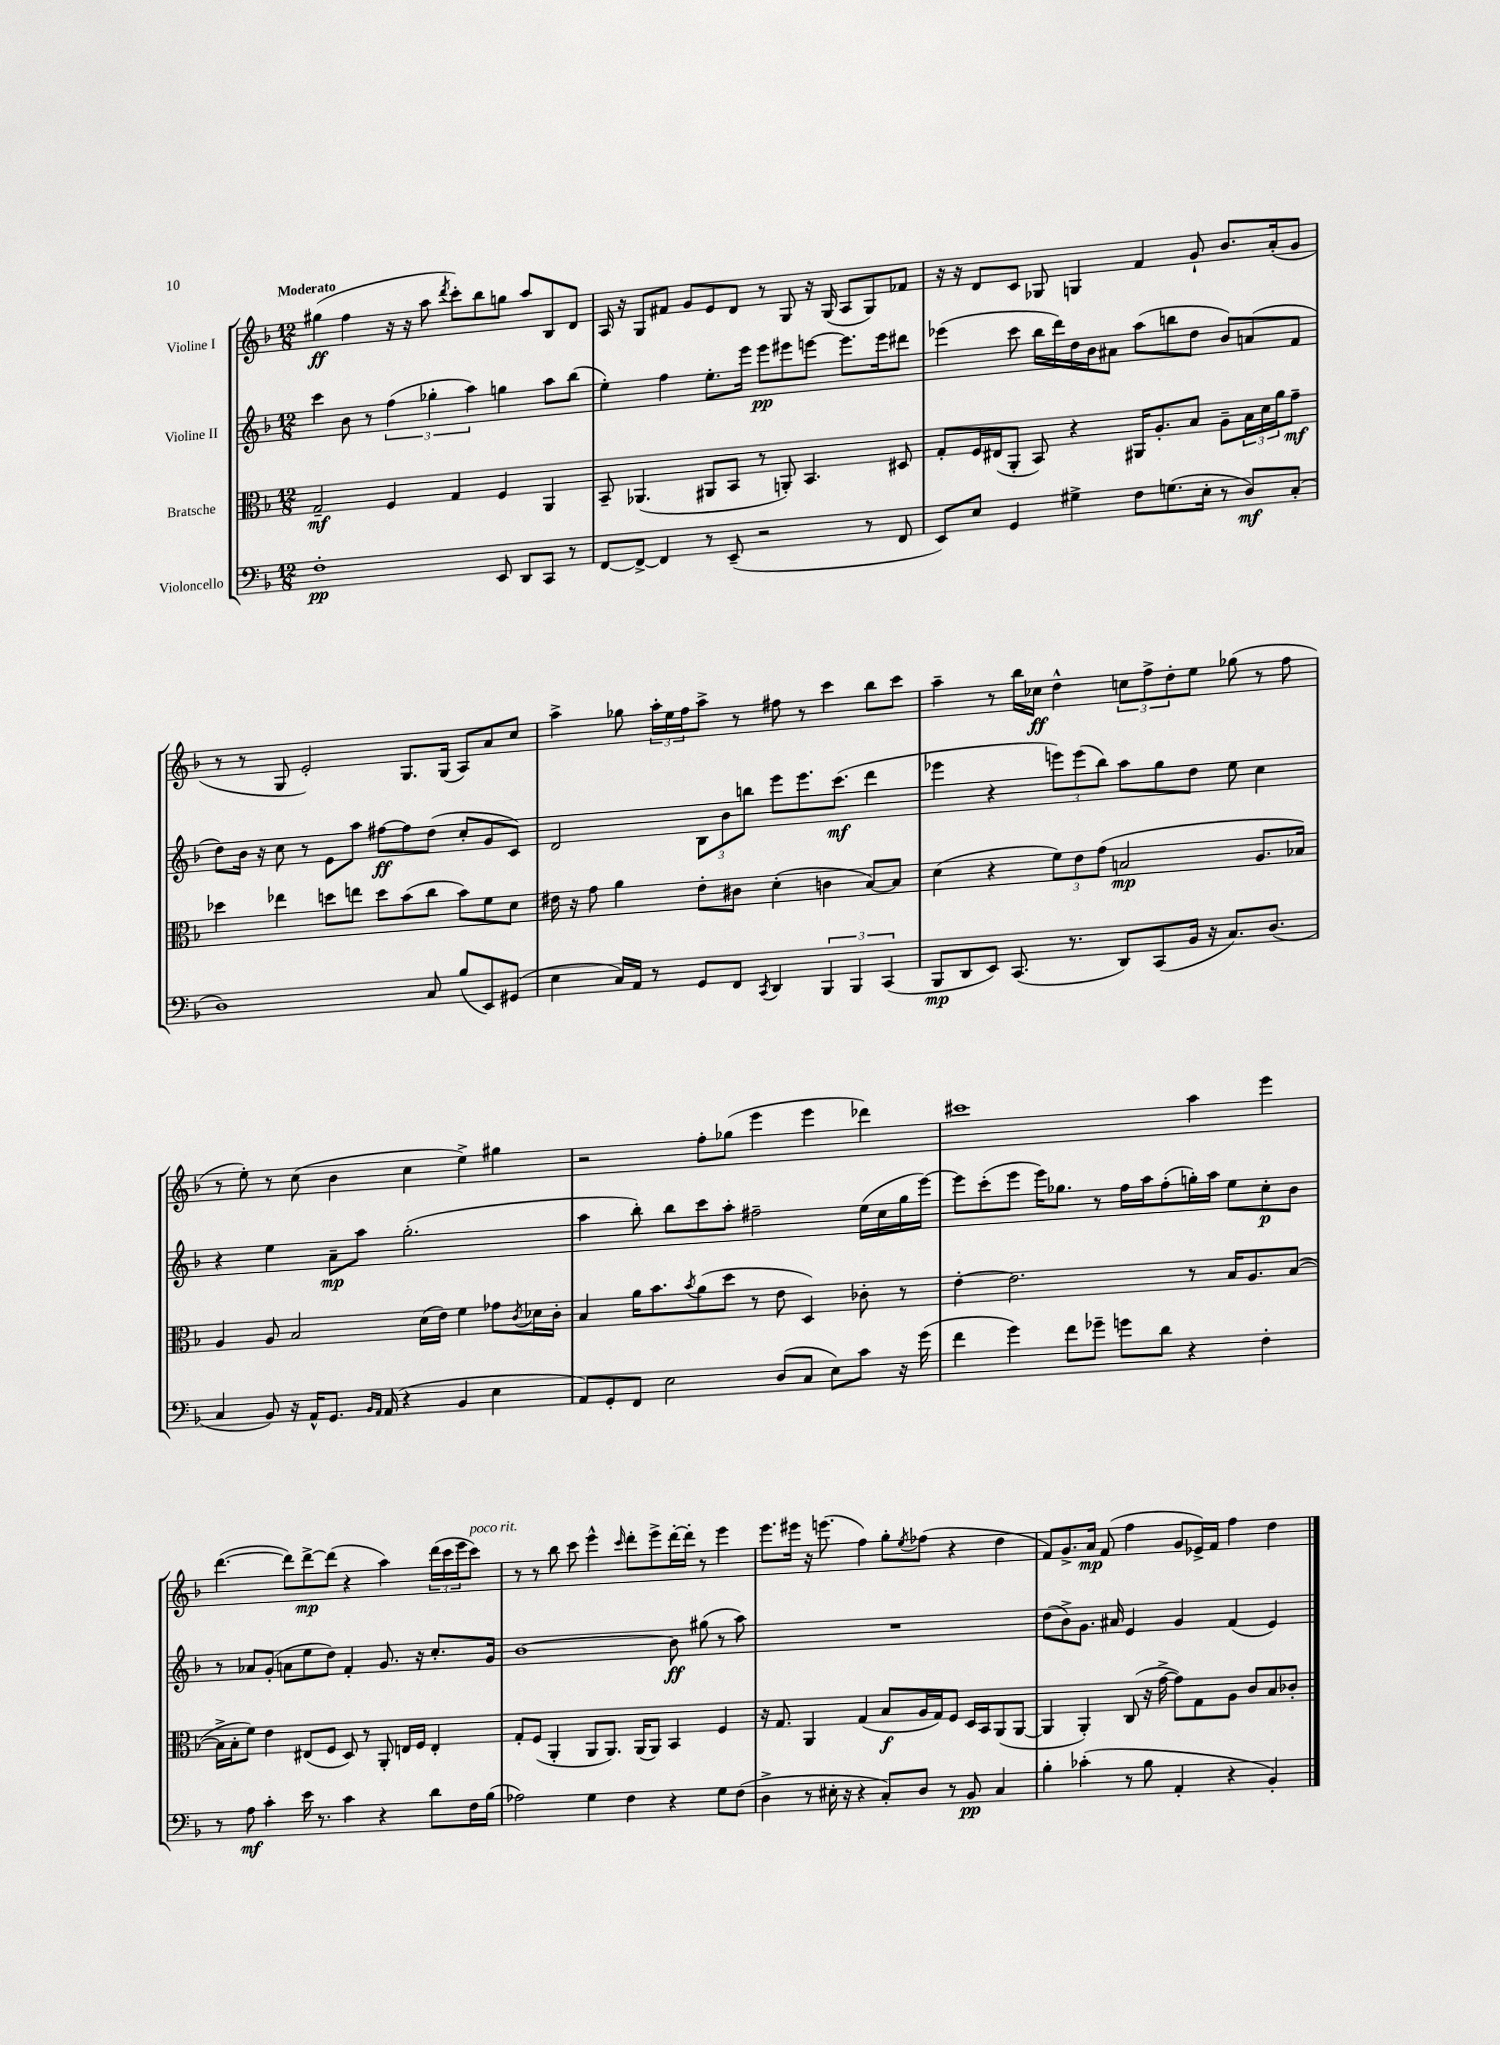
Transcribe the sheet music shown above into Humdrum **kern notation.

**kern	**kern	**kern	**kern
*staff4	*staff3	*staff2	*staff1
*clefF4	*clefC3	*clefG2	*clefG2
*k[b-]	*k[b-]	*k[b-]	*k[b-]
*M12/8	*M12/8	*M12/8	*M12/8
1F'	2G~/	4ccc\	(4gg#\
.	.	8b-\	4ff\
.	.	8r	.
.	4F/	(6ff\	16r
.	.	.	16r
.	.	.	8aa\
.	.	6gg-'\	.
.	.	.	8qddd/
.	4G/	.	8ccc'\L)
.	.	6aa\)	.
.	.	.	8bb-\
8EE/	4F/	4gg\	8gg\J
8DD/L	.	.	8aa/L
8CC/J	4AA/	8aa\L	8B-/
8r	.	(8bb-\J	8d/J
=	=	=	=
[8FF/L	8BB-~/	4ee'\)	16A/
.	.	.	16r
8FF^/_J	(4.AA-/	.	8G/L
4FF/]	.	4ff\	8f#/J
.	.	.	8g/L
8r	8AA#/L	8.ee'\L	8e/
(8EE~/	8BB-/J	.	8d/J
.	.	16eee\Jk	.
2r	8r	8eee\L	8r
.	8AA'/)	8eee#\	8G/
.	4.BB-/	[8eee\J	16r
.	.	.	(16G/
.	.	8.eee\]L	8A/L
8r	.	.	8G/)
.	.	16eee\k	.
8FF/	8D#/	8ddd#\J	8f-/J
=	=	=	=
8EE/L)	8G'/L	(4eee-\	16r
.	.	.	16r
8E/J	16F/L	.	8d/L
.	(16E#/J	.	.
4GG/	8AA'/J	8ccc\	8c/J
.	8BB-/)	16bb-\LL	8G-/
.	.	16ddd\)	.
4G#^\	4r	16dd\	4G/
.	.	16b-\J	.
.	.	8a#\J	.
8F\L	16AA#/LK	(8aa\L	4f/
.	8.A'/	.	.
(8.G\	.	8bb\	.
.	8B-/J	8dd\J	8g`/
16E'\Jk	.	.	.
8r	8A~\L	8b-/L)	8.b-/L
8D/L)	24B-\L	(8a/	.
.	24d\	.	.
.	.	.	(16a'/k
.	24a\J	.	.
(8C'/J	8g~\J	8f/J	8g/J
=	=	=	=
1D)	4dd-\	8dd\L)	8r
.	.	16b-\Jk	8r
.	.	16r	.
.	4ee-\	8cc\	8G/
.	.	8r	2e'/)
.	8dd\L	8e\L	.
.	8ee\J	8aa\J	.
.	8dd\L	[8ff#\L	.
.	(8b-\	8ff#\]	8.G/L
8C/	8cc\J	(8dd\J	.
.	.	.	(16G/Jk
(8B-/L	8b-\L)	8cc'/L	8A/L)
8EE/)	8f\	8g/	8a/
(8GG#/J	8d\J	8c/J)	8cc/J
=	=	=	=
4E\	16e#\	2d/	4aa^\
.	16r	.	.
.	8g\	.	.
16C/LL)	4a\	.	8gg-\
16AA/JJ	.	.	.
8r	.	.	24aa'\LL
.	.	.	24ee\
.	.	.	24ff\J
8GG/L	8e#'\L	12B-\L	8aa^\J
.	.	12b-\	.
8FF/J	8c#\J	.	8r
.	.	12bb\J	.
8qCC/	.	.	.
4DD/	(4d'\	8eee\L	8ff#\
.	.	8.eee\	8r
6BBB-/	4c\	.	4ccc\
.	.	(8.ccc\J	.
6BBB-/	.	.	.
.	[8B-/L)	4ddd\	8bb-\L
(6CC/	.	.	.
.	8B-/]J	.	8ccc\J
=	=	=	=
8BBB-/L	(4d\	4eee-\	4aa~\
8DD/	.	.	.
8EE/J)	4r	4r	8r
(8.CC/	.	.	16bb-\LL
.	.	.	16cc-\JJ
.	12f\L)	12eee\L)	4dd^^\
8.r	.	.	.
.	12e\	(12eee\	.
.	(12g\J	12bb-\J)	.
8DD/L)	2B/	8aa\L	12cc\L
.	.	.	12ff^\
(8CC/	.	8gg\	.
.	.	.	12dd'\
16BB-/Jk	.	8dd\J	8ee\J
16r	.	.	.
8.C/L)	.	8ee\	(8gg-\
.	8.A/L	4cc\	8r
(8.D/J	.	.	.
.	.	.	8ff\
.	16B-/Jk)	.	.
=	=	=	=
4C/	4A/	4r	8r
.	.	.	8ee'\)
8BB-/)	8A/	4ee\	8r
16r	2B-/	.	(8cc\
16AA^^/LK	.	.	.
8.GG/J	.	8a~\L	4b-\
.	.	8aa\J	.
16qqBB-/LL	.	.	.
16qqAA/JJ	.	.	.
(16AA/	.	.	.
4r	.	(2.gg'\	4cc\
.	(16d\LL	.	.
.	16e\JJ)	.	.
4BB-/	4f\	.	4ee^\)
4E\	8g-\L	.	4gg#\
.	8qc/	.	.
.	16d-\L	.	.
.	16c'\JJ	.	.
=	=	=	=
8AA/L)	4B-/	4aa\	2r
8GG'/	.	.	.
8FF/J	16a\LK	8bb-'\)	.
.	8.b-\	.	.
2E\	.	8bb-\L	.
.	8qb-/	.	.
.	(8a\	8ccc\	8ff'\L
.	8dd\J	8aa'\J	(8gg-\J
.	8r	2ff#~\	4eee\
(8D/L	8e\	.	.
8C/J	4D/)	.	4eee\
8E\L)	.	.	.
8c\J	8c-'\	(16ee\LL	4ddd-\)
.	.	16cc\	.
16r	8r	16gg\	.
(16g\	.	[16eee\JJ)	.
=	=	=	=
4f\	[4e'\	8eee\]L	1ccc#
.	.	(8ccc'\	.
4g\)	2.e\]	8eee\J	.
.	.	16eee\LK)	.
.	.	8.gg-\J	.
8f\L	.	.	.
8g-~\J	.	8r	.
8g\L	.	16ff\LL	.
.	.	16aa\J	.
8d\J	.	(8ff'\	.
4r	8r	16gg'\L)	4aa\
.	.	16aa\JJ	.
.	16B-/LK	8ee\L	.
.	8.A/	.	.
4F'\	.	8cc'\	4eee\
.	([8B-/J	8b-\J	.
=	=	=	=
8r	16B-^\]LL	8r	([4.ddd\
.	16B-'\J	.	.
8A\	8f\J)	8a-/L	.
4c'\	4e\	(8g'/J	.
.	.	8a\L	8ddd\]L)
16e\	(8E#/L	8ee\	[8ddd^\
8.r	.	.	.
.	8F/J	8dd\J)	(8ddd\]J
4c\	8D/)	4f'/	4r
.	8r	.	.
4r	8AA'/	8.g/	4aa\)
.	16E/LL	.	.
.	16F/JJ	16r	.
8d\L	4E'/	8.cc'/L	(24ddd\LL
.	.	.	24ccc\
.	.	.	24eee\J
16F\L	.	.	8ccc\J)
(16B-\JJ	.	16g/Jk	.
=	=	=	=
2A-\)	8G'/L	[1b-	8r
.	(8F/J	.	8r
.	4AA'/	.	8bb-\
.	.	.	8ccc\
4G\	8AA/L	.	4eee^^\
.	8.AA/J)	.	.
.	.	.	16qqccc/
4F\	.	.	8ddd'\L
.	(16AA/LK	.	.
.	8AA/J)	.	8eee^\
4r	4BB-/	8b-\]	[16ddd'\L
.	.	.	16ddd'\]JJ
.	.	(8gg#\	8r
8G\L	4F/	8r	4eee\
(8F\J	.	8aa\)	.
=	=	=	=
4D^\	16r	1.r	8.eee\L
.	8.G/	.	.
.	.	.	16eee#\Jk
8r	4AA/	.	16r
.	.	.	(8.eee\
16E#'\	.	.	.
16r	.	.	.
4r	(4G/	.	4ff\)
8C'/L)	8B-/L	.	8gg'\L
.	.	.	8qee/
8D/J	16A/L	.	(8ff-\J
.	16G/J)	.	.
8r	8F/J	.	4r
8BB-/	16D/LL	.	.
.	16BB-/J	.	.
4C/	(8AA/	.	4dd\
.	[8AA/J	.	.
=	=	=	=
4B-'\	4AA/]	(8dd\L	8f/L)
.	.	8b-^\)	8.g^/
(4c-'\	4AA'/)	8.g\J	.
.	.	.	16a/Jk
.	.	.	(8f/
.	.	16a#/	.
8r	(8C/	4e/	4ff\
8B-\	16r	.	.
.	[16g^\	.	.
4AA'/	8g\]L)	4g/	8g/L
.	8G\	.	16e-^/L)
.	.	.	16f/JJ
4r	8A\J	(4f/	4ff\
.	8c/L	.	.
4BB-'/)	8B-/	4e/)	4dd\
.	8c-'/J	.	.
==	==	==	==
*-	*-	*-	*-
